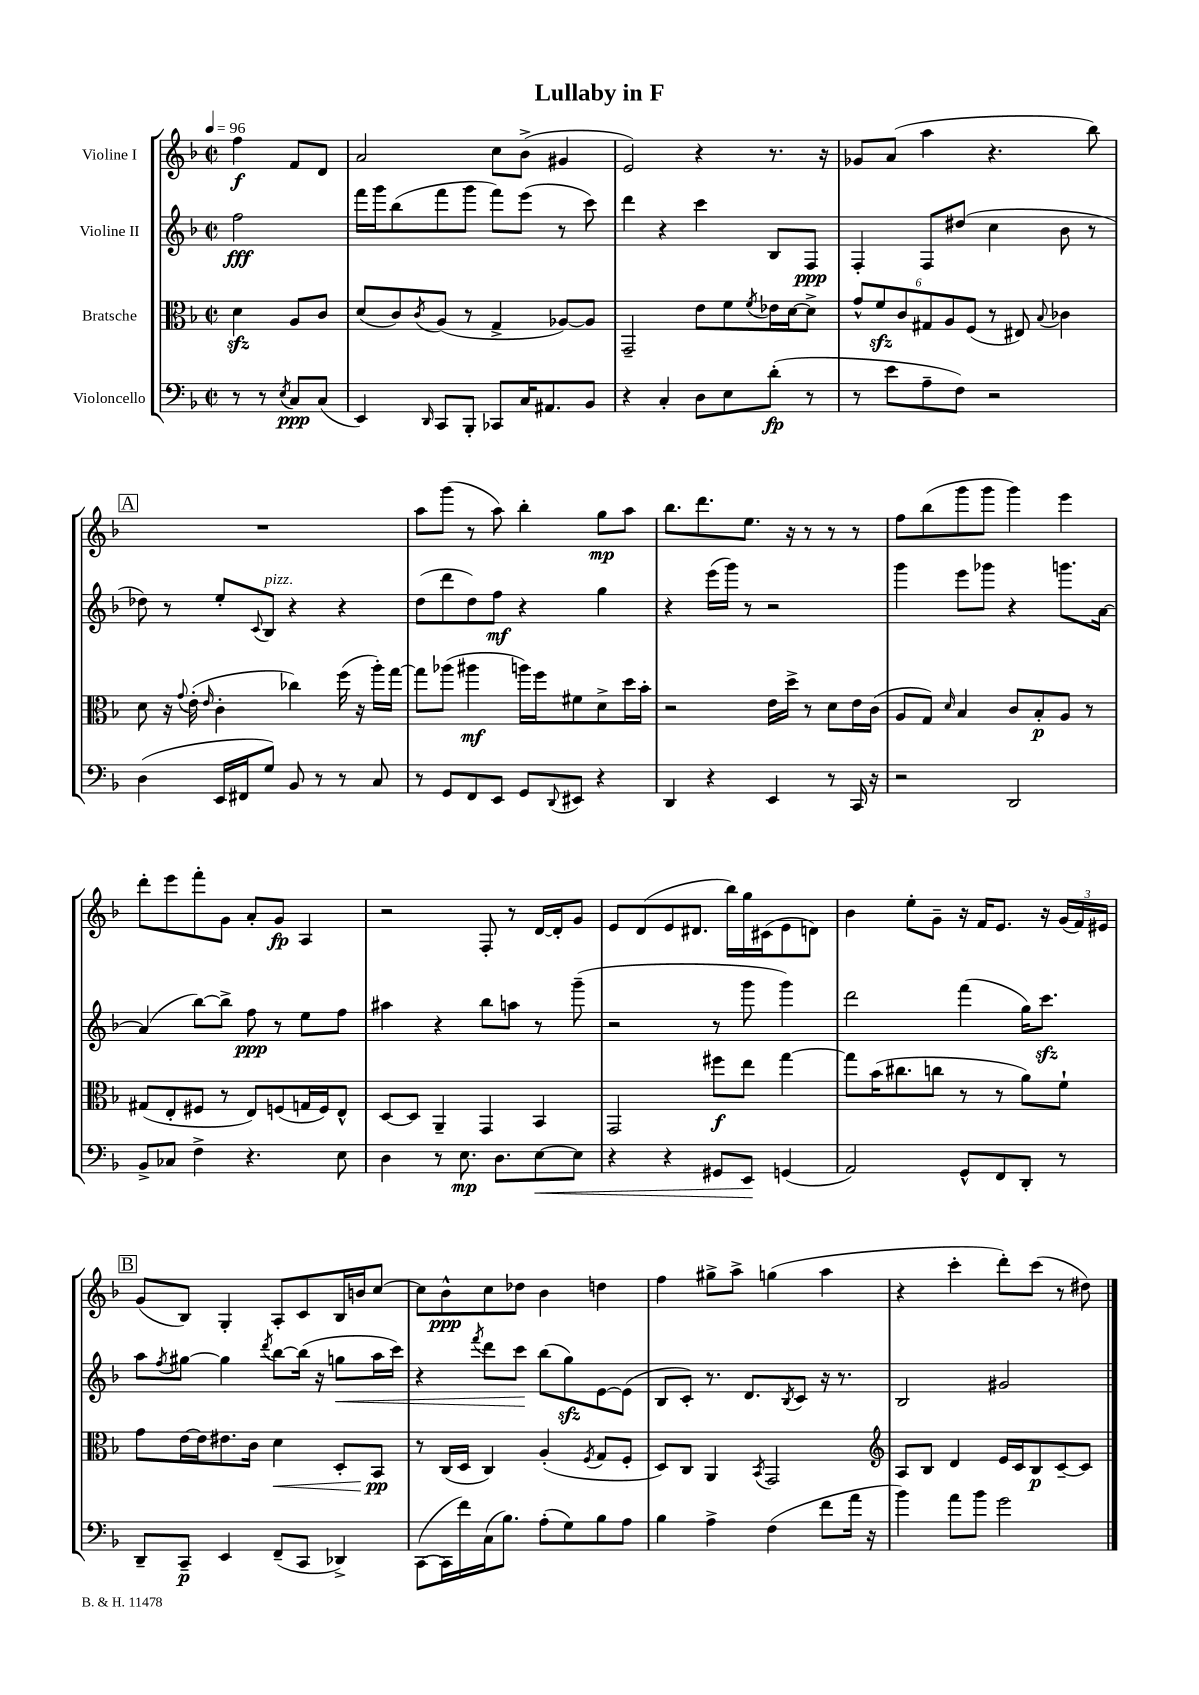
\header { title = "Lullaby in F" }
<<
\new StaffGroup <<
\new Staff = "s0" \with { instrumentName = "Violine I" } {
    \clef treble \key f \major \defaultTimeSignature \time 2/2 \partial 2 \tempo 4 = 96
    f''4\f f'8 d'8 |
    a'2 c''8 bes'8->( gis'4 |
    e'2) r4 r8. r16 |
    ges'8 a'8( a''4 r4. bes''8) |
    \mark \markup { \box "A" } R1 |
    a''8 g'''8( r8 a''8) bes''4-. g''8\mp a''8 |
    bes''8. d'''8. e''8. r16 r8 r8 r8 |
    f''8 bes''8( g'''8 g'''8 g'''4) e'''4 |
    d'''8-. e'''8 f'''8-. g'8 a'8-. g'8\fp a4 |
    r2 f8-. r8 d'16~ d'16-. g'8 |
    e'8 d'8( e'8 dis'8. bes''16) g''16 cis'16( e'8 d'8) |
    bes'4 e''8-. g'8-- r16 f'16 e'8. r16 \tuplet 3/2 { g'16( f'16) eis'16 } |
    \mark \markup { \box "B" } g'8( bes8) g4-. a8-. c'8 bes16 b'16 c''8~ |
    c''8 bes'8-^\ppp c''8 des''8 bes'4 d''4 |
    f''4 gis''8-> a''8-> g''4( a''4 |
    r4 c'''4-. d'''8-.) c'''8( r8 dis''8) \bar "|." |
}
\new Staff = "s1" \with { instrumentName = "Violine II" } {
    \clef treble \key f \major \defaultTimeSignature \time 2/2 \partial 2
    f''2\fff |
    f'''16 g'''16 bes''8( f'''8 g'''8 f'''8) e'''8( r8 c'''8) |
    d'''4 r4 c'''4 bes8 f8\ppp |
    f4-. f8 dis''8( c''4 bes'8 r8 |
    \mark \markup { \box "A" } des''8) r8 e''8-. \appoggiatura { c'8 } bes8^\markup { \italic "pizz." } r4 r4 |
    d''8( d'''8 d''8) f''8\mf r4 g''4 |
    r4 e'''16( g'''16) r8 r2 |
    g'''4 e'''8 ges'''8 r4 g'''8. a'16~ |
    a'4( bes''8~) bes''8-> f''8\ppp r8 e''8 f''8 |
    ais''4 r4 bes''8 a''8 r8 g'''8--( |
    r2 r8 g'''8 g'''4) |
    d'''2 f'''4( g''16) c'''8.\sfz |
    \mark \markup { \box "B" } a''8 \acciaccatura { f''8 } gis''8~ gis''4 \acciaccatura { d'''8 } bes''8~ bes''16( r16 g''8\< a''16 c'''16) |
    r4 \acciaccatura { f'''8 } d'''8 c'''8\! bes''8( g''8\sfz) e'8~ e'8( |
    bes8 c'8-.) r8. d'8. \acciaccatura { bes8 } c'8 r16 r8. |
    bes2 gis'2 \bar "|." |
}
\new Staff = "s2" \with { instrumentName = "Bratsche" } {
    \clef alto \key f \major \defaultTimeSignature \time 2/2 \partial 2
    d'4\sfz a8 c'8 |
    d'8( c'8) \acciaccatura { c'8 } a8( r8 g4-> aes8~) aes8 |
    g,2-- e'8 f'8 \acciaccatura { f'8 } ees'16 d'16~ d'8-> |
    \tuplet 6/4 { g'8-^ f'8\sfz c'8 gis8 a8 f8( } r8 eis8) \appoggiatura { bes8 } ces'4 |
    \mark \markup { \box "A" } d'8 r16 \appoggiatura { g'8 } e'16-.( \grace { e'16 } c'4-. ces''4) f''16( r16 a''16-.) g''16~ |
    g''8 aes''8( ais''4\mf a''16) f''16 fis'8 d'8-> d''16 bes'16-. |
    r2 e'16 d''16-> r8 d'8 e'16 c'16( |
    a8 g8) \grace { d'16 } bes4 c'8 bes8-.\p a8 r8 |
    gis8( e8-. fis8 r8 e8) f8( g16 f16) e8-^ |
    d8~ d8 a,4-- g,4 bes,4 |
    g,2 fis''8\f e''8 g''4~ |
    g''8 bes'16( cis''8. c''8 r8 r8 a'8) f'8-! |
    \mark \markup { \box "B" } g'8 e'16~ e'16 eis'8. c'16 d'4\< d8-. bes,8\pp\! |
    r8 c16( d16 c4) a4-.( \acciaccatura { f8 } g8 f8-. |
    d8) c8 a,4 \acciaccatura { bes,8 } g,2 |
    \clef treble a8 bes8 d'4 e'16 c'16 bes8\p c'8~-- c'8 \bar "|." |
}
\new Staff = "s3" \with { instrumentName = "Violoncello" } {
    \clef bass \key f \major \defaultTimeSignature \time 2/2 \partial 2
    r8 r8 \acciaccatura { e8 } c8\ppp c8( |
    e,4) \grace { d,16 } c,8 bes,,8-. ces,8 c16 ais,8. bes,8 |
    r4 c4-. d8 e8 d'8-.\fp( r8 |
    r8 e'8 a8-- f8) r2 |
    \mark \markup { \box "A" } d4( e,16 fis,16 g8) bes,8 r8 r8 c8 |
    r8 g,8 f,8 e,8 g,8 \appoggiatura { d,8 } eis,8 r4 |
    d,4 r4 e,4 r8 c,16 r16 |
    r2 d,2 |
    bes,8-> ces8 f4-> r4. e8 |
    d4 r8 e8.\mp d8. e8~\< e8 |
    r4 r4 gis,8 e,8\! g,4( |
    a,2) g,8-^ f,8 d,8-. r8 |
    \mark \markup { \box "B" } d,8-- c,8--\p e,4 f,8--( c,8 des,4->) |
    c,8~( c,16 f'16) c16( bes8.) a8-.( g8) bes8 a8 |
    bes4 a4-> f4( f'8 a'16 r16 |
    bes'4) a'8 bes'8 g'2 \bar "|." |
}
>>
>>
\layout { \context { \Score \remove "Bar_number_engraver" } }
